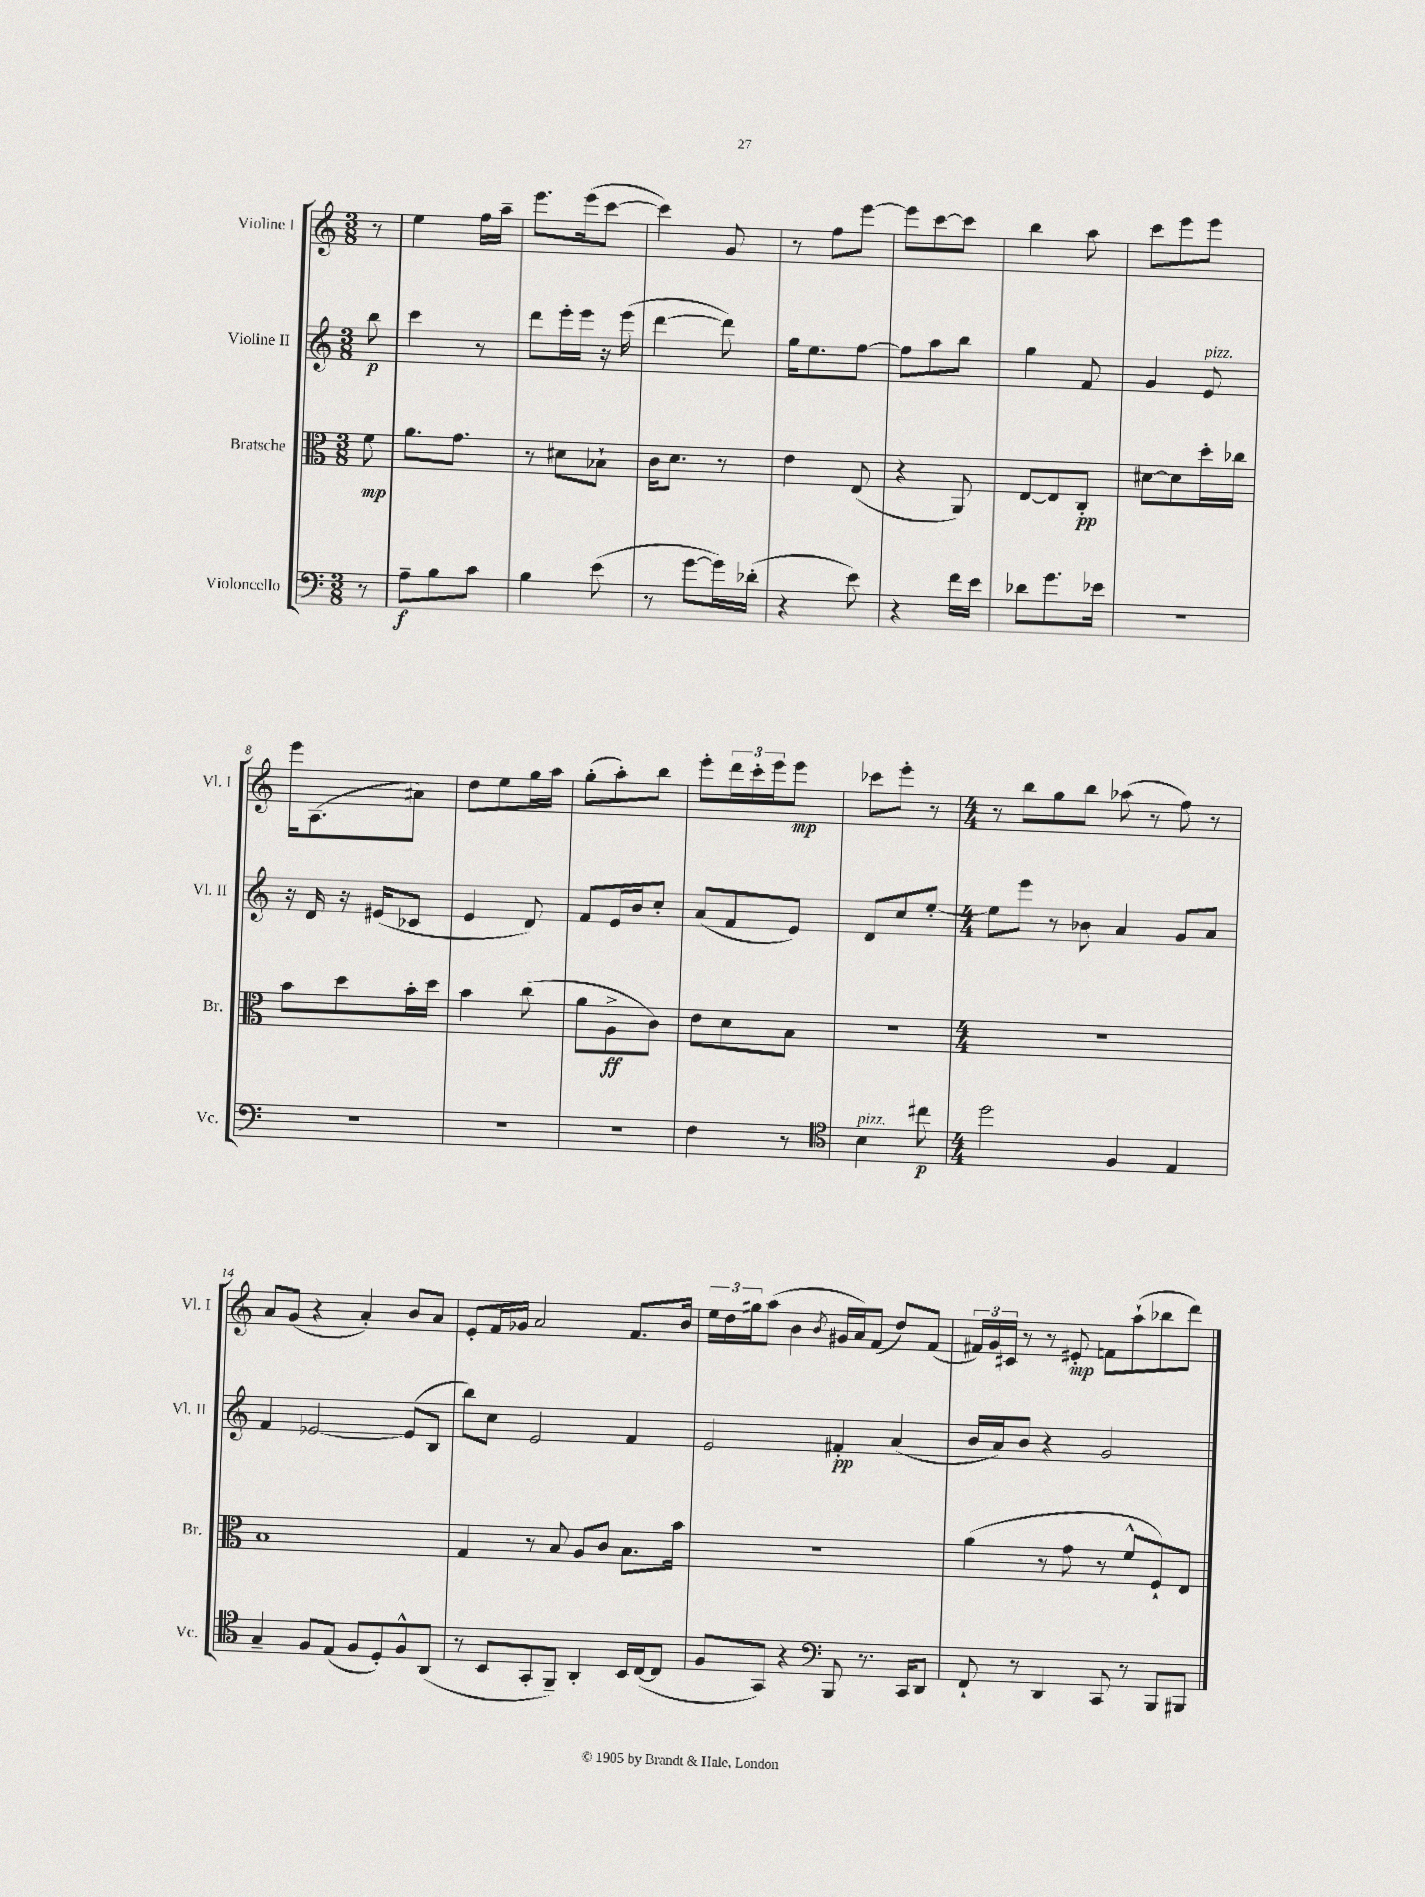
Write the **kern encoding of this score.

**kern	**dynam	**kern	**dynam	**kern	**dynam	**kern	**dynam
*part4	*part4	*part3	*part3	*part2	*part2	*part1	*part1
*staff4	*staff4	*staff3	*staff3	*staff2	*staff2	*staff1	*staff1
*I"Violoncello	*	*I"Bratsche	*	*I"Violine II	*	*I"Violine I	*
*I'Vc.	*	*I'Br.	*	*I'Vl. II	*	*I'Vl. I	*
*clefF4	*	*clefC3	*	*clefG2	*	*clefG2	*
*k[]	*	*k[]	*	*k[]	*	*k[]	*
*M3/8	*	*M3/8	*	*M3/8	*	*M3/8	*
=	=	=	=	=	=	=	=
8r	.	8f\	mp	8bb\	p	8r	.
=1	=1	=1	=1	=1	=1	=1	=1
8A~\L	f	8.a\L	.	4ccc\	.	4ee\	.
8B\	.	.	.	.	.	.	.
.	.	8.g\J	.	.	.	.	.
8c\J	.	.	.	8r	.	16ff\LL	.
.	.	.	.	.	.	16aa~\JJ	.
=2	=2	=2	=2	=2	=2	=2	=2
4B\	.	8r	.	8ddd\L	.	8.eee\L	.
.	.	8d#X\L	.	16eee'\L	.	.	.
.	.	.	.	16eee\JJ	.	(16eee\k	.
(8e\	.	8B-X`\J	.	16r	.	[8ccc\J	.
.	.	.	.	(16eee\	.	.	.
=3	=3	=3	=3	=3	=3	=3	=3
8r	.	16c\KL	.	[4ddd\	.	4ccc\])	.
.	.	8.d\J	.	.	.	.	.
[8g\L	.	.	.	.	.	.	.
16g\L])	.	8r	.	8ddd\])	.	8g/	.
(16d-X'\JJ	.	.	.	.	.	.	.
=4	=4	=4	=4	=4	=4	=4	=4
4r	.	4e\	.	16gg\KL	.	8r	.
.	.	.	.	8.ee\	.	.	.
.	.	.	.	.	.	8ff\L	.
8e\)	.	(8E/	.	[8ff\J	.	[8eee\J	.
=5	=5	=5	=5	=5	=5	=5	=5
4r	.	4r	.	8ff\L]	.	8eee\L]	.
.	.	.	.	8aa\	.	[8ccc\	.
16f\LL	.	8AA/)	.	8bb\J	.	8ccc\J]	.
16e\JJ	.	.	.	.	.	.	.
=6	=6	=6	=6	=6	=6	=6	=6
8d-X\L	.	[8E/L	.	4gg\	.	4bb\	.
8.g\	.	8E/]	.	.	.	.	.
.	.	8C'/J	pp	8f/	.	8aa\	.
16e-X\Jk	.	.	.	.	.	.	.
=7	=7	=7	=7	=7	=7	=7	=7
4.r	.	[8d#X\L	.	4g/	.	8ccc\L	.
.	.	8d#\]	.	.	.	8eee\	.
!	!	!	!	!LO:TX:a:i:t=pizz.	!	!	!
.	.	16dd'\L	.	8e/	.	8eee\J	.
.	.	16cc-X\JJ	.	.	.	.	.
!!LO:LB:g=z
=8	=8	=8	=8	=8	=8	=8	=8
4.r	.	8b\L	.	16r	.	16eee\KL	.
.	.	.	.	16d/	.	(8.A\	.
.	.	8dd\	.	16r	.	.	.
.	.	.	.	(16e#X/KL	.	.	.
.	.	16b'\L	.	8c-X/J	.	8a#X\J)	.
.	.	16dd\JJ	.	.	.	.	.
=9	=9	=9	=9	=9	=9	=9	=9
4.r	.	4b\	.	4e/	.	8dd\L	.
.	.	.	.	.	.	8ee\	.
.	.	(8cc\	.	8d/)	.	16gg\L	.
.	.	.	.	.	.	16aa\JJ	.
=10	=10	=10	=10	=10	=10	=10	=10
4.r	.	8a\L	.	8f/L	.	(8gg'\L	.
.	.	8A^\	ff	16e/L	.	8aa'\)	.
.	.	.	.	16b/J	.	.	.
.	.	8c\J)	.	8cc'/J	.	8bb\J	.
=11	=11	=11	=11	=11	=11	=11	=11
4F\	.	8e\L	.	(8a/L	.	8eee'\L	.
.	.	8d\	.	8f/	.	24ddd\L	.
.	.	.	.	.	.	24ccc'\	.
.	.	.	.	.	.	24eee\J	.
8r	.	8B\J	.	8e/J)	.	8eee\J	mp
=12	=12	=12	=12	=12	=12	=12	=12
*clefC4	*	*	*	*	*	*	*
!LO:TX:a:i:t=pizz.	!	!	!	!	!	!	!
4B\	.	4.r	.	8d/L	.	8ccc-X\L	.
.	.	.	.	8cc/	.	8eee'\J	.
8cc#X\	p	.	.	[8ee'/J	.	8r	.
=13	=13	=13	=13	=13	=13	=13	=13
*M4/4	*	*M4/4	*	*M4/4	*	*M4/4	*
2dd\	.	1r	.	8ee\L]	.	8r	.
.	.	.	.	8eee\J	.	8bb\L	.
.	.	.	.	8r	.	8gg\	.
.	.	.	.	8b-X\	.	8bb\J	.
4F/	.	.	.	4a/	.	(8aa-X\	.
.	.	.	.	.	.	8r	.
4E/	.	.	.	8g/L	.	8ff\)	.
.	.	.	.	8a/J	.	8r	.
!!LO:LB:g=z
=14	=14	=14	=14	=14	=14	=14	=14
4G~/	.	1B	.	4f/	.	8a/L	.
.	.	.	.	.	.	(8g/J	.
8F/L	.	.	.	[2e-X/	.	4r	.
(8E/J	.	.	.	.	.	.	.
8F/L	.	.	.	.	.	4a'/)	.
8D'/)	.	.	.	.	.	.	.
8F^^/	.	.	.	(8e-/L]	.	8b/L	.
(8AA/J	.	.	.	8B/J	.	8a/J	.
=15	=15	=15	=15	=15	=15	=15	=15
8r	.	4G/	.	8bb\L)	.	8e'/L	.
8BB/L	.	.	.	8cc\J	.	16f/L	.
.	.	.	.	.	.	16g-X/JJ	.
8GG'/	.	8r	.	2e/	.	2a/	.
8FF~/J)	.	8B/	.	.	.	.	.
4AA'/	.	8A/L	.	.	.	.	.
.	.	8c/J	.	.	.	.	.
16BB/LL	.	8.B\L	.	4f/	.	8.f/L	.
([16C/J	.	.	.	.	.	.	.
8C/J]	.	.	.	.	.	.	.
.	.	16b\Jk	.	.	.	16b/Jk	.
=16	=16	=16	=16	=16	=16	=16	=16
8F/L	.	1r	.	2e/	.	24ee\LL	.
.	.	.	.	.	.	24dd\	.
.	.	.	.	.	.	24gg#X\J	.
8GG/J)	.	.	.	.	.	(8aa\J	.
4r	.	.	.	.	.	4b\	.
*clefF4	*	*	*	*	*	*	*
.	.	.	.	.	.	8qb/	.
8BBB/	.	.	.	4f#X'/	pp	16g#X/LL	.
.	.	.	.	.	.	16a/J)	.
8.r	.	.	.	.	.	(8f/J	.
.	.	.	.	(4a/	.	8dd/L)	.
16CC/KL	.	.	.	.	.	.	.
8DD/J	.	.	.	.	.	(8f/J	.
=17	=17	=17	=17	=17	=17	=17	=17
8FF`/	.	(4a\	.	16b/LL	.	24f#X/LL)	.
.	.	.	.	.	.	24g/	.
.	.	.	.	16a/J)	.	.	.
.	.	.	.	.	.	24c#X/JJ	.
8r	.	.	.	8b/J	.	8r	.
4DD/	.	8r	.	4r	.	8r	.
.	.	8g\	.	.	.	8e#X'/	mp
8CC/	.	8r	.	2g/	.	8fn\L	.
8r	.	8f^^/L	.	.	.	(8aa`\	.
8BBB/L	.	8F`/)	.	.	.	8bb-X\	.
8BBB#X/J	.	8E/J	.	.	.	8ddd\J)	.
==	==	==	==	==	==	==	==
*-	*-	*-	*-	*-	*-	*-	*-
